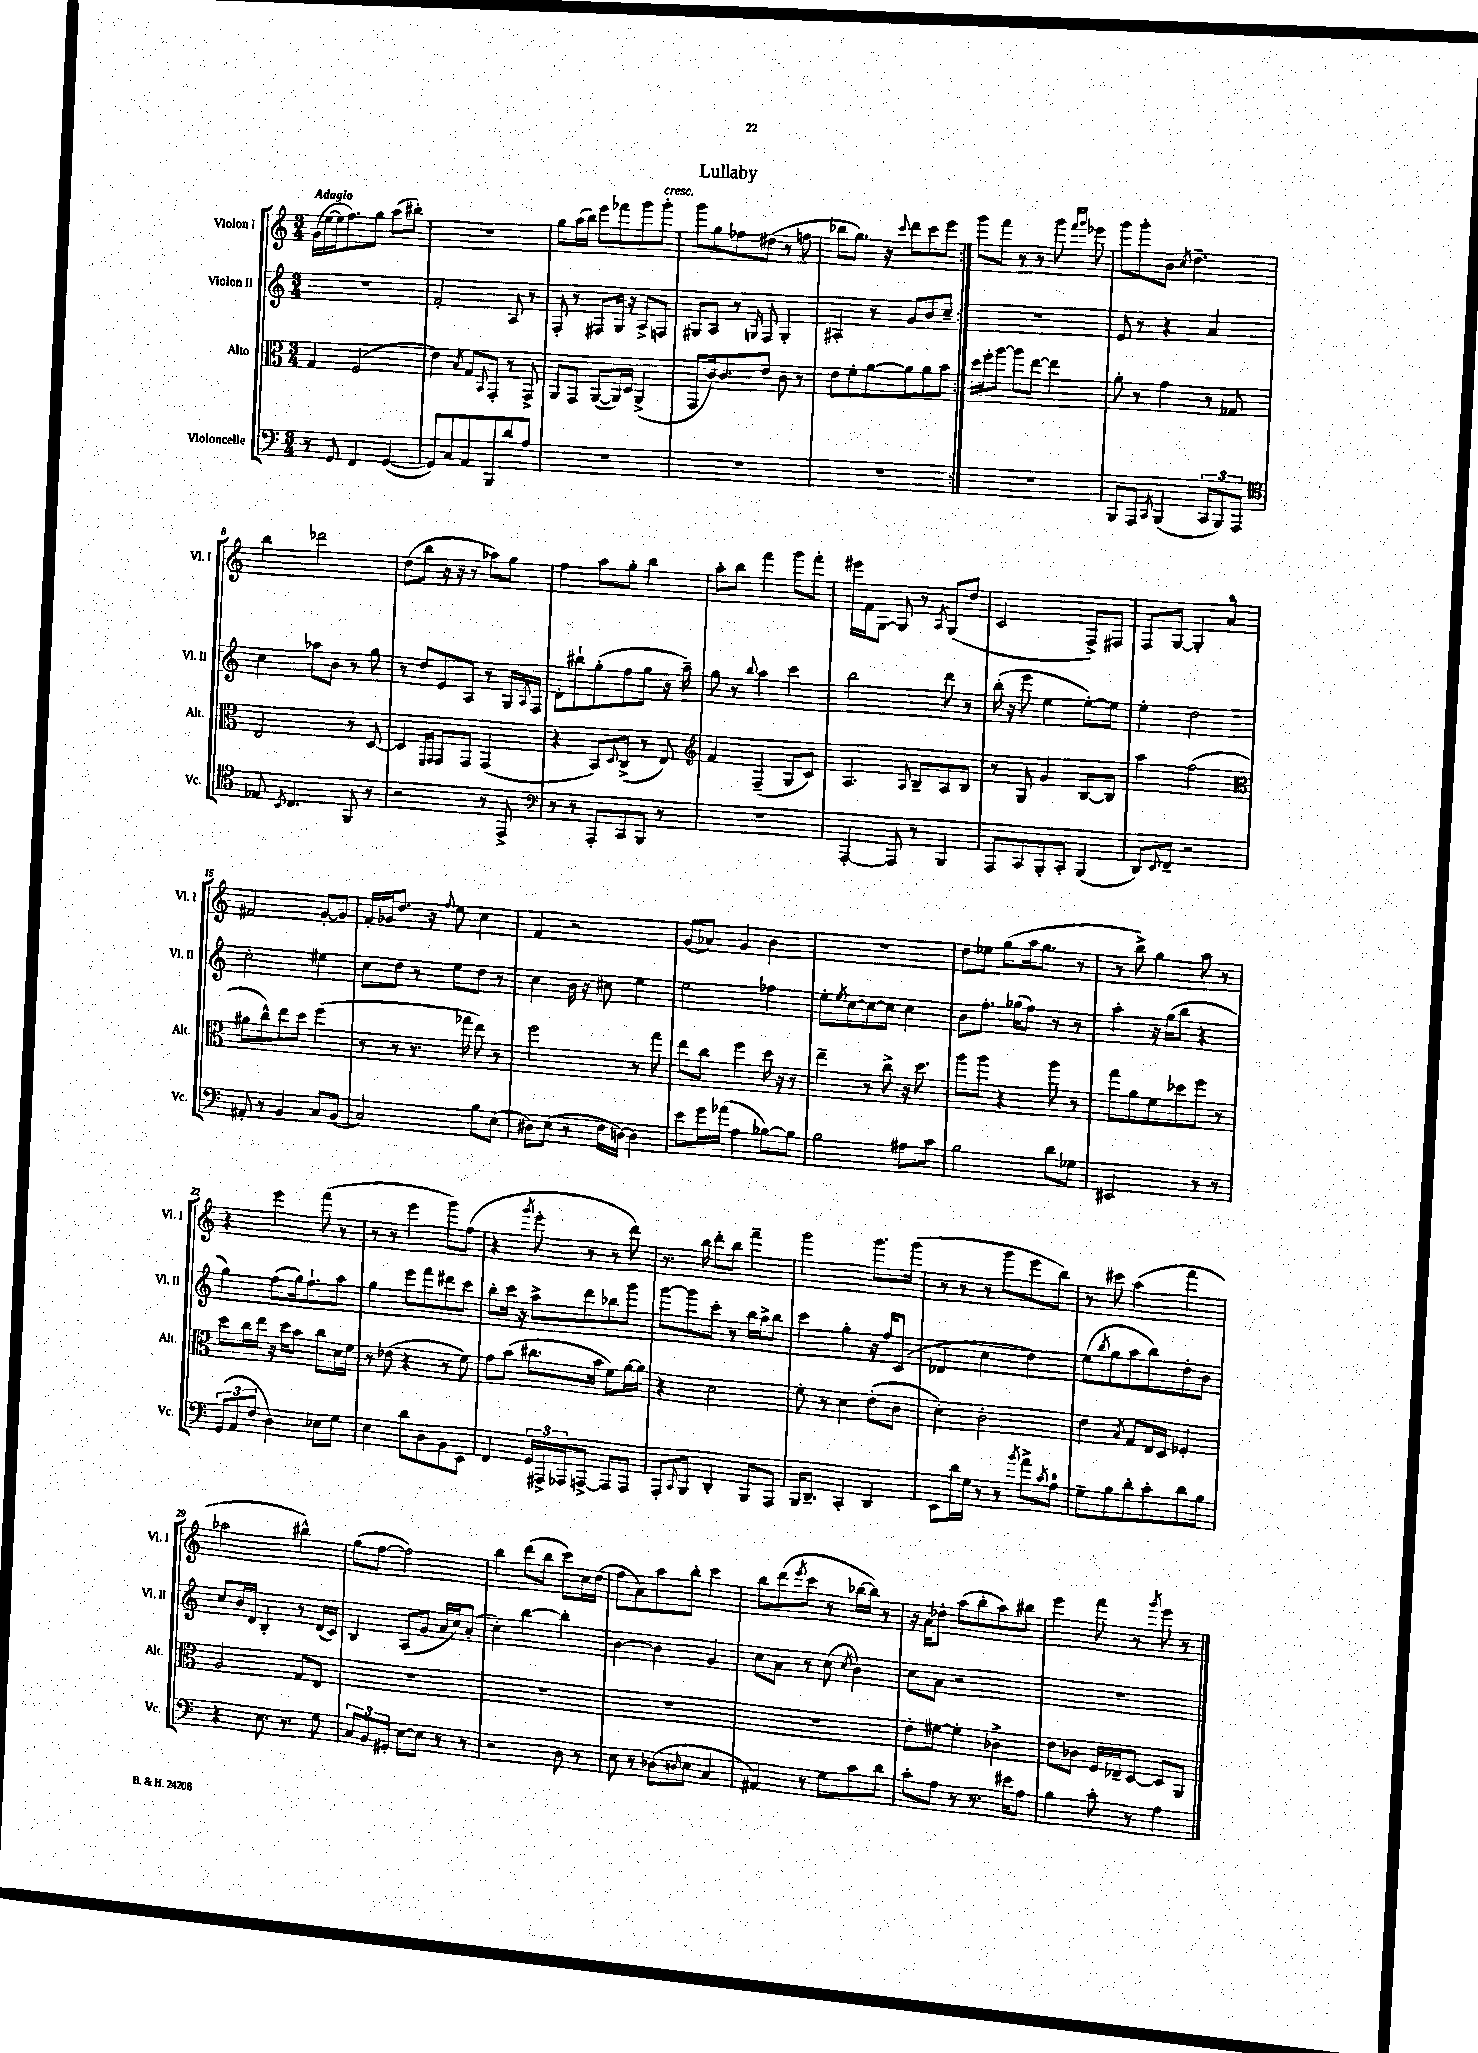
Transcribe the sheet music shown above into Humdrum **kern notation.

**kern	**kern	**kern	**kern
*part4	*part3	*part2	*part1
*staff4	*staff3	*staff2	*staff1
*I"Violoncelle	*I"Alto	*I"Violon II	*I"Violon I
*I'Vc.	*I'Alt.	*I'Vl. II	*I'Vl. I
*clefF4	*clefC3	*clefG2	*clefG2
*k[]	*k[]	*k[]	*k[]
*M3/4	*M3/4	*M3/4	*M3/4
=1	=1	=1	=1
!	!	!	!LO:TX:a:B:t=Adagio
8r	4G/	2.r	(16g\LL
.	.	.	[16ee\
8GG/	.	.	16ee\J]
.	.	.	8.ff\)
4FF/	(2F/	.	.
.	.	.	8gg\J
([4GG/	.	.	(8aa\L
.	.	.	8bb#X'\J)
=2	=2	=2	=2
8GG/L])	4e\)	2f'/	2.r
8C/	.	.	.
.	8qB/	.	.
8AA/	8G/L	.	.
.	8qqBB/	.	.
8BBB/	8GG'/J	.	.
8d/	8r	8A/	.
8A/J	8GG^/	8r	.
=3	=3	=3	=3
2.r	8AA/L	8F'/	8gg\L
.	8GG/J	8r	(16aa\L
.	.	.	16bb\JJ)
.	([8AA/L	8F#X/L	8eee\L
.	16AA/L])	16G/Jk	8fff-X\
.	16D/JJ	16r	.
.	(4AA^/	8A^/L	8ggg\
!	!	!	!LO:TX:a:i:t=cresc.
.	.	8Fn/J	8ggg'\J
=4	=4	=4	=4
2.r	8GG/L	8G#X/L	8ggg\L
.	16c/k)	8A/J	8gg\
.	8.c/	.	.
.	.	8r	8ff-X\
.	.	16qqGn/	.
.	8e/J	8F/	(8dd#X\J
.	8c\	4G'/	8r
.	8r	.	8ffn\
=5	=5	=5	=5
2.r	8e\L	4A#X'/	8bb-X\L
.	8f'\	.	8.gg\J)
.	[8a\	8r	.
.	.	.	16r
.	.	.	8qqccc/
.	8a\]	8g/L	8ddd\L
.	8a\	8b/	8ccc\
.	8b\J	8cc~/J	8eee\J
=6:|!	=6:|!	=6:|!	=6:|!
2.r	16dd\LL	2.r	8ggg\L
.	16ff'\J	.	.
.	[8aa\J	.	8fff\J
.	8aa\L]	.	8r
.	[8ee\J	.	8r
.	4ee\]	.	8ggg\
.	.	.	16qqfff/LL
.	.	.	16qqggg/JJ
.	.	.	8eee-X\
=7	=7	=7	=7
8BBB/L	8a'\	8e/	8ggg\L
8AAA/J	8r	8r	8ggg'\
8qCC/	.	.	.
(4BBB/	4g\	4r	8b\J
.	.	.	8qcc/
.	.	.	4.dd~\
12CC/L	8r	4a/	.
12BBB/)	.	.	.
.	8G-X/	.	.
12AAA/J	.	.	.
!!LO:LB:g=z
=8	=8	=8	=8
*clefC4	*	*	*
8E-X/	2E/	4cc\	4bb\
8qBB/	.	.	.
4.C/	.	.	.
.	.	8aa-X\L	2ddd-X\
.	.	8b\J	.
8FF/	8r	8r	.
8r	[8D/	8gg\	.
=9	=9	=9	=9
2r	4D/]	8r	(8dd\L
.	.	8dd/L	8bb\J
.	16qqFF/LL	.	.
.	16qqGG/JJ	.	.
.	8GG/L	8e/	16r
.	.	.	16r
.	8GG/J	8A/J	8r
8r	(4GG/	8r	8aa-X\L)
8EE^/	.	16G/LL	8gg\J
.	.	8qA/	.
.	.	16F/JJ	.
=10	=10	=10	=10
*clefF4	*	*	*
8r	4r	8d'\L	4ff\
8r	.	8bb#X`\	.
8AAA'/L	8BB/L)	(8gg'\	8aa\L
.	8qqD/	.	.
8CC/	(8C^/J	8ff\	8gg'\J
8BBB/J	8r	8gg\J	4bb\
8r	8E/)	16r	.
.	.	16aa~\)	.
=11	=11	=11	=11
*	*clefG2	*	*
2.r	4f/	8gg\	8aa'\L
.	.	8r	8bb\J
.	.	8qqbb/	.
.	(4F~/	4aa\	4fff\
.	8G/L	4ccc\	8ggg\L
.	8c/J)	.	8fff'\J
=12	=12	=12	=12
[4AAA'/	4.A/	2bb\	16eee#X\LL
.	.	.	16f\J
.	.	.	[8G\J
8AAA/]	.	.	8G/]
.	8qqA/	.	.
8r	8B~/L	.	8r
.	.	.	8qA/
4BBB/	8A/	8ddd\	(8G/L
.	8B/J	8r	8dd/J
=13	=13	=13	=13
8AAA/L	8r	(16bb'\	2c/
.	.	16r	.
8CC/	8G/	8eee\	.
8BBB'/	4g/	4ee\	.
8CC'/J	.	.	.
(4BBB/	[8B/L	[8ee'\L)	8F^/L)
.	8B/J]	8ee\J]	8F#X/J
=14	=14	=14	=14
8DD/L)	4aa\	4ee'\	8F/L
8qqEE/	.	.	.
8FF~/J	.	.	[8G/J
2r	(2ff\	2dd\	4G'/]
.	.	.	4a/
!!LO:LB:g=z
=15	=15	=15	=15
*	*clefC3	*	*
8AA#X'/	8a#X\L	2cc'\	2f#X/
8r	8cc^^\)	.	.
4BB/	8ee\	.	.
.	8dd\J	.	.
8C/L	(4ff\	4ee#X\	[8g'/L
(8BB/J	.	.	8g/J]
=16	=16	=16	=16
2C/)	8r	8cc\L	16f'/LL
.	.	.	16g-X/J
.	8r	8dd\J	8.dd/J
.	8.r	8r	.
.	.	.	16r
.	.	.	8qqff/
.	.	8ee\L	8ee\
.	16gg-X\	.	.
8B\L	8ee\)	8dd\J	4cc\
(8E\J	8r	8r	.
=17	=17	=17	=17
8D#X\L)	2ff\	4cc\	4f/
(8E\J	.	.	.
8r	.	16b\	2r
.	.	16r	.
16F\LL	.	8cc#X\	.
[16Dn\JJ)	.	.	.
4D\]	8r	4ee\	.
.	8gg\	.	.
=18	=18	=18	=18
8e\L	8ee\L	2ee\	(8g/L
16g\L	8cc\J	.	8a-X/J)
(16a-X\JJ	.	.	.
4A\	4ff\	.	4g/
[8B-X\L)	16dd\	4ff-X\	4b\
.	16r	.	.
8B-\J]	8r	.	.
=19	=19	=19	=19
2B\	4ee~\	8ee'\L	2.r
.	.	8qee/	.
.	.	[8cc\	.
.	8r	8cc\_	.
.	8cc^\	8cc\J]	.
8A#X\L	16r	4cc\	.
.	8.dd\	.	.
8c\J	.	.	.
=20	=20	=20	=20
2B\	8aa\L	8b\L	8dd\L
.	8aa\J	8.ff'\J	8ee-X\J
.	4r	.	(8gg\L
.	.	(16gg-X\KL	.
.	.	8ff\J)	16aa\k
.	.	.	8.gg\J
8d\L	8aa\	8r	.
8G-X\J	8r	8r	8r
=21	=21	=21	=21
2EE#X/	8gg\L	4aa'\	8r
.	8a\	.	8bb^\)
.	8f\	16r	4gg\
.	.	(16gg\KL	.
.	8dd-X\	8bb\J	.
8r	8ff\J	4r	8aa\
8r	8r	.	8r
!!LO:LB:g=z
=22	=22	=22	=22
(12GG/L	8dd\L	4gg\)	4r
12AA/	.	.	.
.	16cc\L	.	.
12F/J	.	.	.
.	16ee\JJ	.	.
4D\)	16r	(8ff\L	4eee\
.	16dd\KL	.	.
.	8b\J	16gg\k)	.
.	.	8.ff`\	.
8E-X\L	8cc\L	.	(8fff\
8G\J	16d\L	8aa\J	8r
.	16f\JJ	.	.
=23	=23	=23	=23
4E\	8r	4gg\	8r
.	(8e-X\	.	8r
8d\L	4r	8eee\L	4eee\
8D\	.	8fff\	.
8BB\	8r	8ddd#X\	8ggg\L)
8EE\J	8f\)	8ccc\J	(8ff\J
=24	=24	=24	=24
4FF/	8g\L	8bb'\L	4r
.	(8b\J	16ccc\Jk	.
.	.	16r	.
.	.	.	8qggg/
24GG/LL	8.cc#X\L	8aa^\L	8eee'\
24AAA#X^/	.	.	.
24AAA-X/J	.	.	.
[8AAAn^/J	.	8ddd\	8r
.	16b\Jk	.	.
8AAA/L]	8f\L)	8bb-X\	8r
8AAA/J	[16a\L	8ggg\J	8ddd\)
.	16a\JJ]	.	.
=25	=25	=25	=25
8AAA'/L	4r	[8ggg\L	8.r
8qqCC/	.	.	.
8BBB/J	.	8ggg\]	.
.	.	.	16bb\
4DD'/	2d\	8ccc'\J	8ddd'\L
.	.	8r	8bb\J
8BBB/L	.	16bb\LL	4fff~\
.	.	16aa^\J	.
8AAA/J	.	8bb\J	.
=26	=26	=26	=26
16BBB/KL	8f'\	4ccc\	2ggg\
8.DD~/J	.	.	.
.	8r	.	.
4CC'/	4d\	4gg'\	.
4DD/	(8e'\L	16r	8.ggg\L
.	.	16ff/KL	.
.	8c\J	(8c/J	.
.	.	.	(16ggg\Jk
=27	=27	=27	=27
8EE\L	4d'\)	4d-X/	8r
16d\L	.	.	8r
16G\JJ	.	.	.
8r	2c'\	4cc\	8r
8r	.	.	8ggg\L
8qb/	.	.	.
8a^\L	.	4dd\)	8eee\
8qc/	.	.	.
8A\J	.	.	8bb\J)
=28	=28	=28	=28
8G~\L	4e\	(8ee\L	8r
.	.	8qbb/	.
8B\	.	8gg\	8ccc#X\
.	8qB/	.	.
8d'\	8G/L	8aa\	(4aa\
8c'\	16E/L	8bb\)	.
.	16D/JJ	.	.
8d\	4F-X'/	8dd'\	4fff\
8B\J	.	8b\J	.
!!LO:LB:g=z
=29	=29	=29	=29
4r	2A/	8cc/L	2aa-X\
.	.	16b/L	.
.	.	16d/JJ	.
8.E\	.	4B'/	.
8.r	.	.	.
.	8G/L	8r	4bb#X^^\)
8G\	8E/J	(16d/LL	.
.	.	16c/JJ)	.
=30	=30	=30	=30
12C/L	2.r	4B/	(8gg\L
12BB/	.	.	.
.	.	.	[8ff\J
12GG#X'/J	.	.	.
[8E\L	.	(8A/L	2ff\])
8E\J]	.	8g/J	.
8r	.	16a/LL	.
.	.	16cc/J)	.
8r	.	(8a'/J	.
=31	=31	=31	=31
2r	2.r	4cc'\)	4bb\
.	.	[4bb\	(8ddd\L
.	.	.	8bb\J
8D\	.	4bb'\]	8ccc\L)
8r	.	.	16cc\L
.	.	.	(16dd\JJ
=32	=32	=32	=32
8E\	2.r	[4b\	8ff\L
8r	.	.	8a\)
(8D-X\L	.	4b\]	8aa\
16qqDn/	.	.	.
8E\J	.	.	8bb'\J
4C/	.	4g/	4ccc\
=33	=33	=33	=33
4AA#X/)	2.r	8cc\L	8bb\L
.	.	8a\J	(8ddd\
.	.	.	8qeee/
8r	.	8r	8ccc\J
8G\L	.	(8cc\	8r
.	.	8qcc/	.
8c\	.	4b\)	[16bb-X\LL
.	.	.	16bb-\JJ])
8d\J	.	.	8r
=34	=34	=34	=34
8c'\L	8e'\L	8cc\L	16r
.	.	.	16a\KL
8A\J	[8f#X\J	8a\J	8dd-X'\J
8r	4f#'\]	2r	(8aa\L
8.r	.	.	8bb'\
.	4c-X^\	.	8aa\)
16e#X\KL	.	.	.
8A\J	.	.	8bb#X\J
=35	=35	=35	=35
4B\	8e\L	2.r	4eee\
.	8c-X\J	.	.
8c'\	16F/LL	.	8fff\
.	16E-X~/J	.	.
8r	[8D/J	.	8r
.	.	.	8qggg/
4A\	8D/L]	.	8eee\
.	8AA/J	.	8r
==	==	==	==
*-	*-	*-	*-
